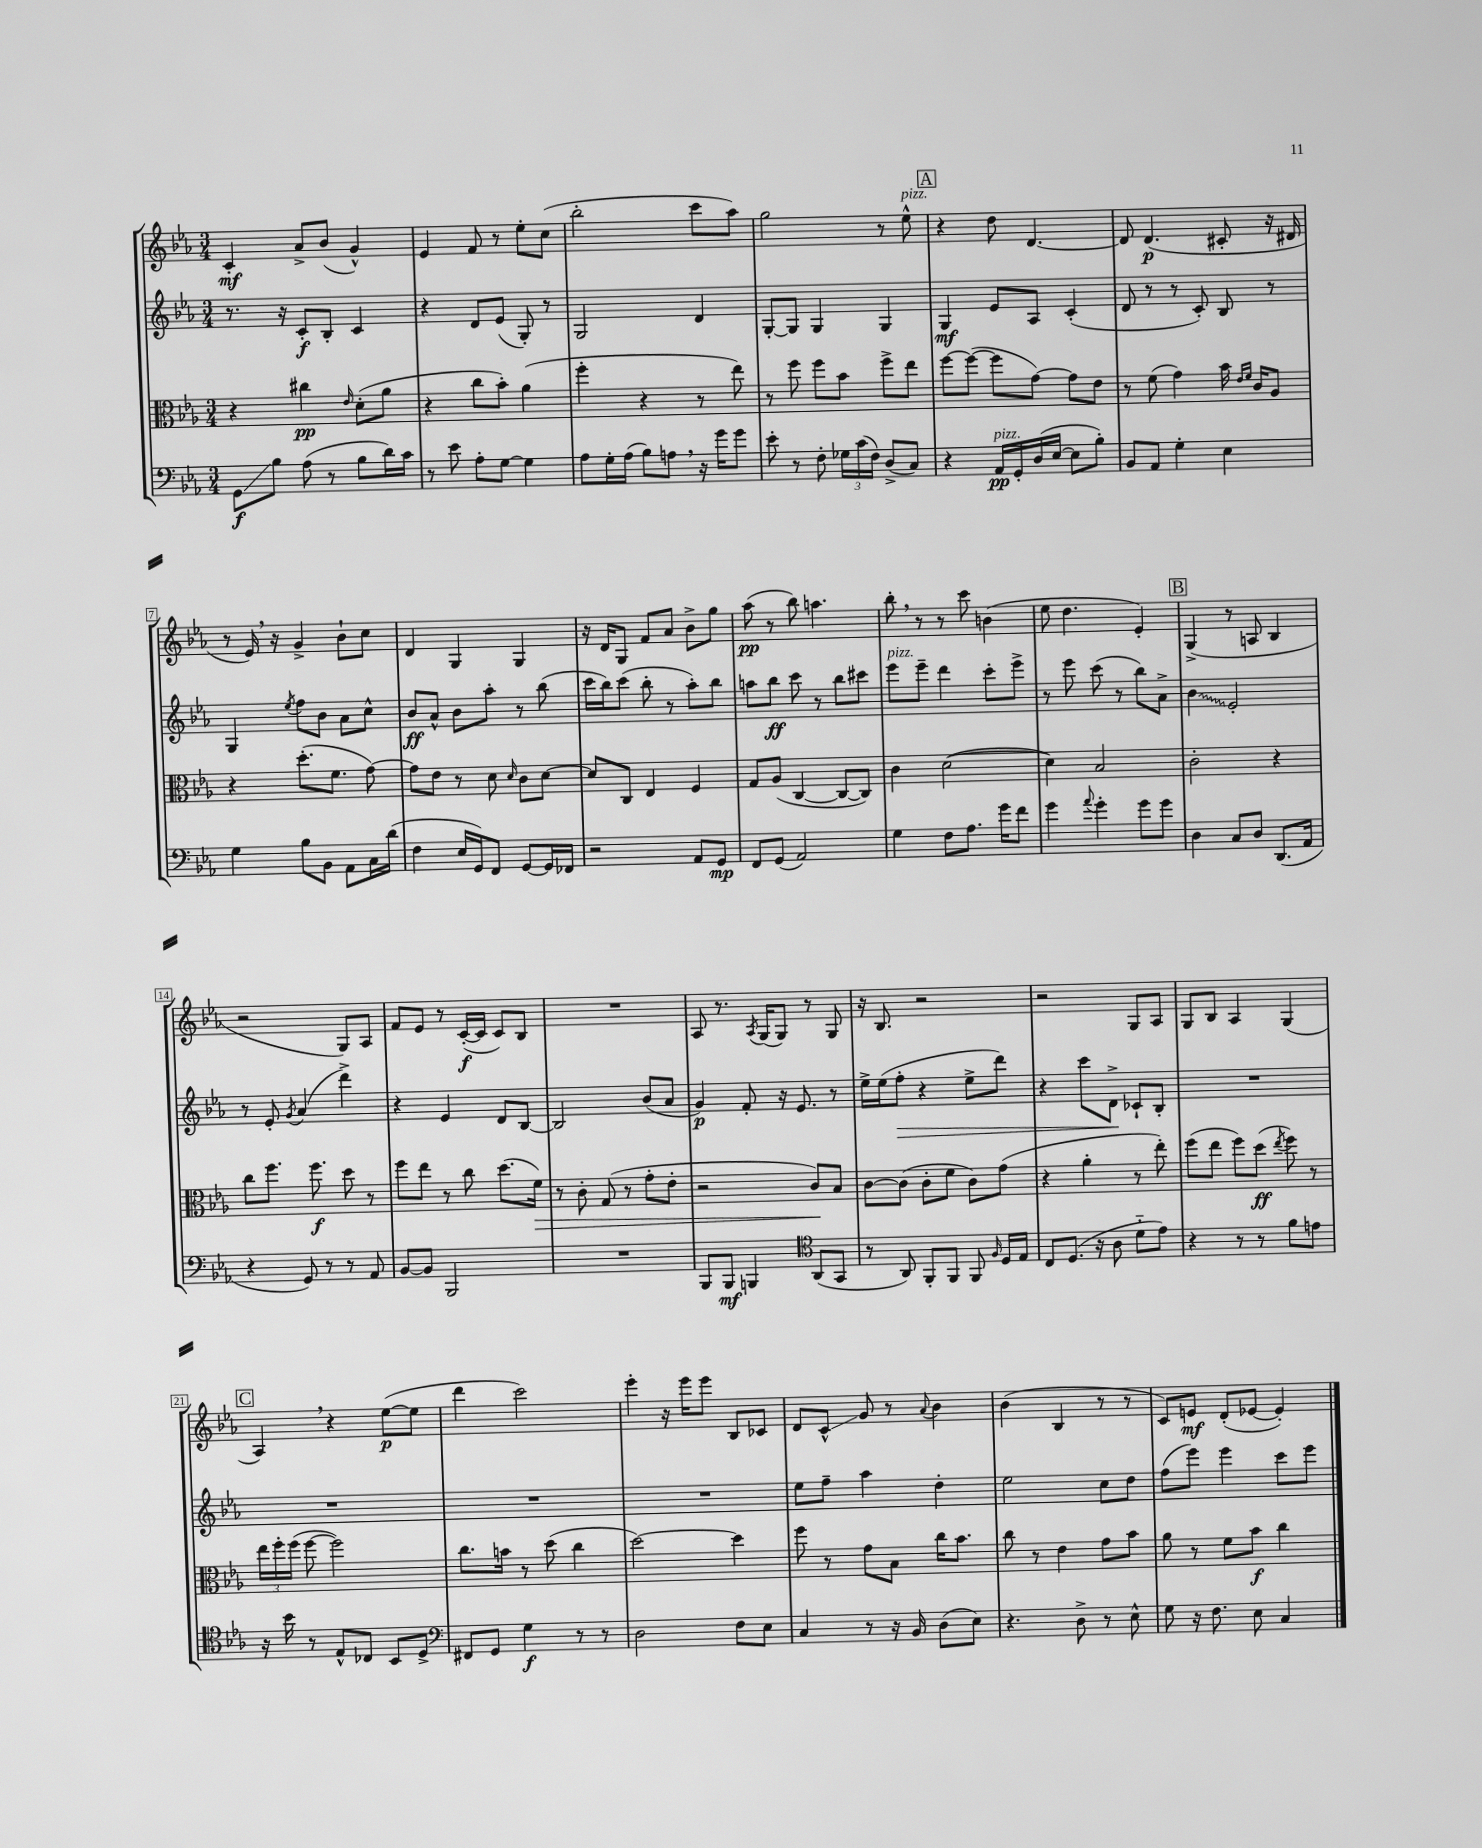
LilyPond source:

<<
\new StaffGroup <<
\new Staff = "s0" {
    \clef treble \key ees \major \numericTimeSignature \time 3/4
    \autoBeamOff c'4-.\mf aes'8[-> bes'8]( g'4-^) |
    ees'4 f'8 r8 ees''8[-. c''8]( |
    bes''2-. c'''8[ aes''8]) |
    g''2 r8 ees''8-^^\markup { \italic "pizz." } |
    \mark \markup { \box "A" } r4 d''8 d'4.~ |
    d'8 d'4.\p( cis'8-. r16 dis'16 |
    r8 ees'16) \breathe r16 g'4-> bes'8[-! c''8] |
    d'4 g4 g4 |
    r16 d'16[ g8] f'8[ aes'8] bes'8[-> g''8] |
    aes''8\pp( r8 bes''8) a''4. |
    bes''8-. \breathe r8 r8 c'''8 b'4( |
    ees''8 d''4. ees'4-.) |
    \mark \markup { \box "B" } g4->( r8 a8 bes4 |
    r2 g8[) aes8] |
    f'8[ ees'8] r8 c'16[~-.\f( c'16] c'8[) bes8] |
    R2. |
    aes8 r8. \acciaccatura { aes8 } g16[( g8]) r8 g8 |
    r16 bes8. r2 |
    r2 g8[ aes8] |
    g8[ bes8] aes4 g4( |
    \mark \markup { \box "C" } aes4) \breathe r4 ees''8[~\p( ees''8] |
    d'''4 c'''2) |
    ees'''4-. r16 ees'''16[ ees'''8] bes8[ ces'8] |
    d'8[ c'8]-^\glissando g'8 r8 \appoggiatura { aes'8 } bes'4 |
    bes'4( bes4 r8 r8 |
    c'8[) e'8]\mf d'8[-.( ees'8]~ ees'4-.) \bar "|." |
}
\new Staff = "s1" {
    \clef treble \key ees \major \numericTimeSignature \time 3/4
    \autoBeamOff r8. r16 c'8[-.\f bes8]-. c'4 |
    r4 d'8[ ees'8]( g8-.) r8 |
    g2 d'4 |
    g8[~-. g8] g4 g4 |
    \mark \markup { \box "A" } g4\mf ees'8[ aes8] c'4-.( |
    d'8 r8 r8 c'8-.) bes8 r8 |
    g4 \acciaccatura { ees''8 } f''8[ bes'8] aes'8[ c''8]-^ |
    bes'8[\ff aes'8]-^ bes'8[ aes''8]-. r8 bes''8( |
    c'''16[ bes''16) c'''8]( bes''8-. r8 aes''8[-.) bes''8] |
    a''8[ bes''8]\ff c'''8 r8 bes''8[ cis'''8] |
    ees'''8[^\markup { \italic "pizz." } ees'''8]-- d'''4 c'''8[-. ees'''8]-> |
    r8 ees'''8 c'''8( r8 bes''8[) aes'8]-> |
    \mark \markup { \box "B" } \once \override Glissando.style = #'zigzag bes'4\glissando ees'2-. |
    r8 ees'8-. \acciaccatura { g'8 } aes'4( d'''4->) |
    r4 ees'4 d'8[ bes8]~ |
    bes2 bes'8[( aes'8] |
    g'4\p) f'8-. r16 ees'8. r8 |
    ees''16[-> ees''16( f''8]-.\> r4 ees''8[-> d'''8]) |
    r4 c'''8[ d'8]->\! ces'8[-! bes8]-. |
    R2. |
    \mark \markup { \box "C" } R2. |
    R2. |
    R2. |
    ees''8[ f''8]-- aes''4 d''4-. |
    ees''2 c''8[ d''8] |
    f''8[( ees'''8]) ees'''4 c'''8[ ees'''8] \bar "|." |
}
\new Staff = "s2" {
    \clef alto \key ees \major \numericTimeSignature \time 3/4
    \autoBeamOff r4 cis''4\pp \grace { ees'16 } d'8[-.( aes'8] |
    r4 c''8[ bes'8]-.) aes'4( |
    f''4-. r4 r8 ees''8) |
    r8 f''8 f''8[ bes'8] f''8[-> ees''8] |
    \mark \markup { \box "A" } f''8[~ f''8]~( f''8[ g'8]~) g'8[ ees'8] |
    r8 f'8( g'4) bes'16 \grace { ees'16[ f'16] } c'16[ aes8] |
    r4 d''8.[-.( f'8.] g'8~) |
    g'8[ ees'8] r8 d'8 \grace { d'16 } c'8[ d'8]~ |
    d'8[ c8] ees4 f4 |
    g8[ aes8]( c4~ c8[~ c8]) |
    c'4 d'2~( |
    d'4) bes2 |
    \mark \markup { \box "B" } c'2-. r4 |
    c''8[ f''8.] f''8.\f d''8 r8 |
    f''8[ ees''8] r8 c''8 d''8.[( f'16]\>) |
    r8 c'8-. g8( r8 g'8[-. ees'8]-. |
    r2 c'8[\!) bes8] |
    c'8[~ c'8]( c'8[-. f'8] c'8[) g'8]( |
    r4 aes'4-. r8 ees''8-.) |
    f''8[( ees''8] f''8[) d''8]\ff( \acciaccatura { ees''8 } f''8) r8 |
    \mark \markup { \box "C" } \tuplet 3/2 { ees''16[ f''16-. f''16]( } f''8~ f''2) |
    c''8.[ b'16] r8 d''8( c''4 |
    d''2~) d''4 |
    f''8 r8 g'8[ bes8] c''16[ bes'8.] |
    c''8 r8 ees'4 g'8[ bes'8] |
    aes'8 r8 f'8[ bes'8]\f c''4 \bar "|." |
}
\new Staff = "s3" {
    \clef bass \key ees \major \numericTimeSignature \time 3/4
    \autoBeamOff g,8[\glissando\f bes8] aes8( r8 bes8[ d'16) c'16] |
    r8 ees'8 aes8[-. g8]~ g4 |
    aes8[ g16-. aes16]( bes8[) a8] \breathe r16 g'16[ g'8] |
    ees'8-. r8 f8-. \tuplet 3/2 { ges16[ c'16( f16]) } d8[->( c8]) |
    \mark \markup { \box "A" } r4 aes,16[\pp^\markup { \italic "pizz." } g,16-. d16( ees16]~ ees8[ bes8]-.) |
    bes,8[ aes,8] g4-. ees4 |
    g4 bes8[ bes,8] aes,8[ c16 d'16]( |
    f4 ees16[ g,16) f,8] g,8[~ g,16 fes,16] |
    r2 aes,8[ g,8]\mp |
    f,8[ g,8]( aes,2) |
    g4 f8[ aes8.] g'16[ f'8] |
    g'4 \appoggiatura { aes'8 } g'4-. g'8[ g'8] |
    \mark \markup { \box "B" } d4 c8[ d8] d,8.[( aes,16] |
    r4 g,8) r8 r8 aes,8 |
    bes,8[~ bes,8] bes,,2 |
    R2. |
    bes,,8[ bes,,8]\mf b,,4 \clef tenor aes,8[( g,8] |
    r8 aes,8) f,8[-. f,8] f,8 \grace { f16 } d16[ ees16] |
    c8[ d8.]( r16 aes8 d'8[-_ ees'8]) |
    r4 r8 r8 f'8[ e'8] |
    \mark \markup { \box "C" } r16 bes'16 r8 ees8[-^ ces8] bes,8[ d8]-> |
    \clef bass fis,8[ g,8] g4\f r8 r8 |
    d2 f8[ ees8] |
    c4 r8 r16 bes,16 d8[( ees8]) |
    r4. d8-> r8 ees8-^ |
    g8 r16 f8. ees8 c4 \bar "|." |
}
>>
>>
\layout { \context { \Score \override BarNumber.stencil = #(make-stencil-boxer 0.1 0.3 ly:text-interface::print) } }
